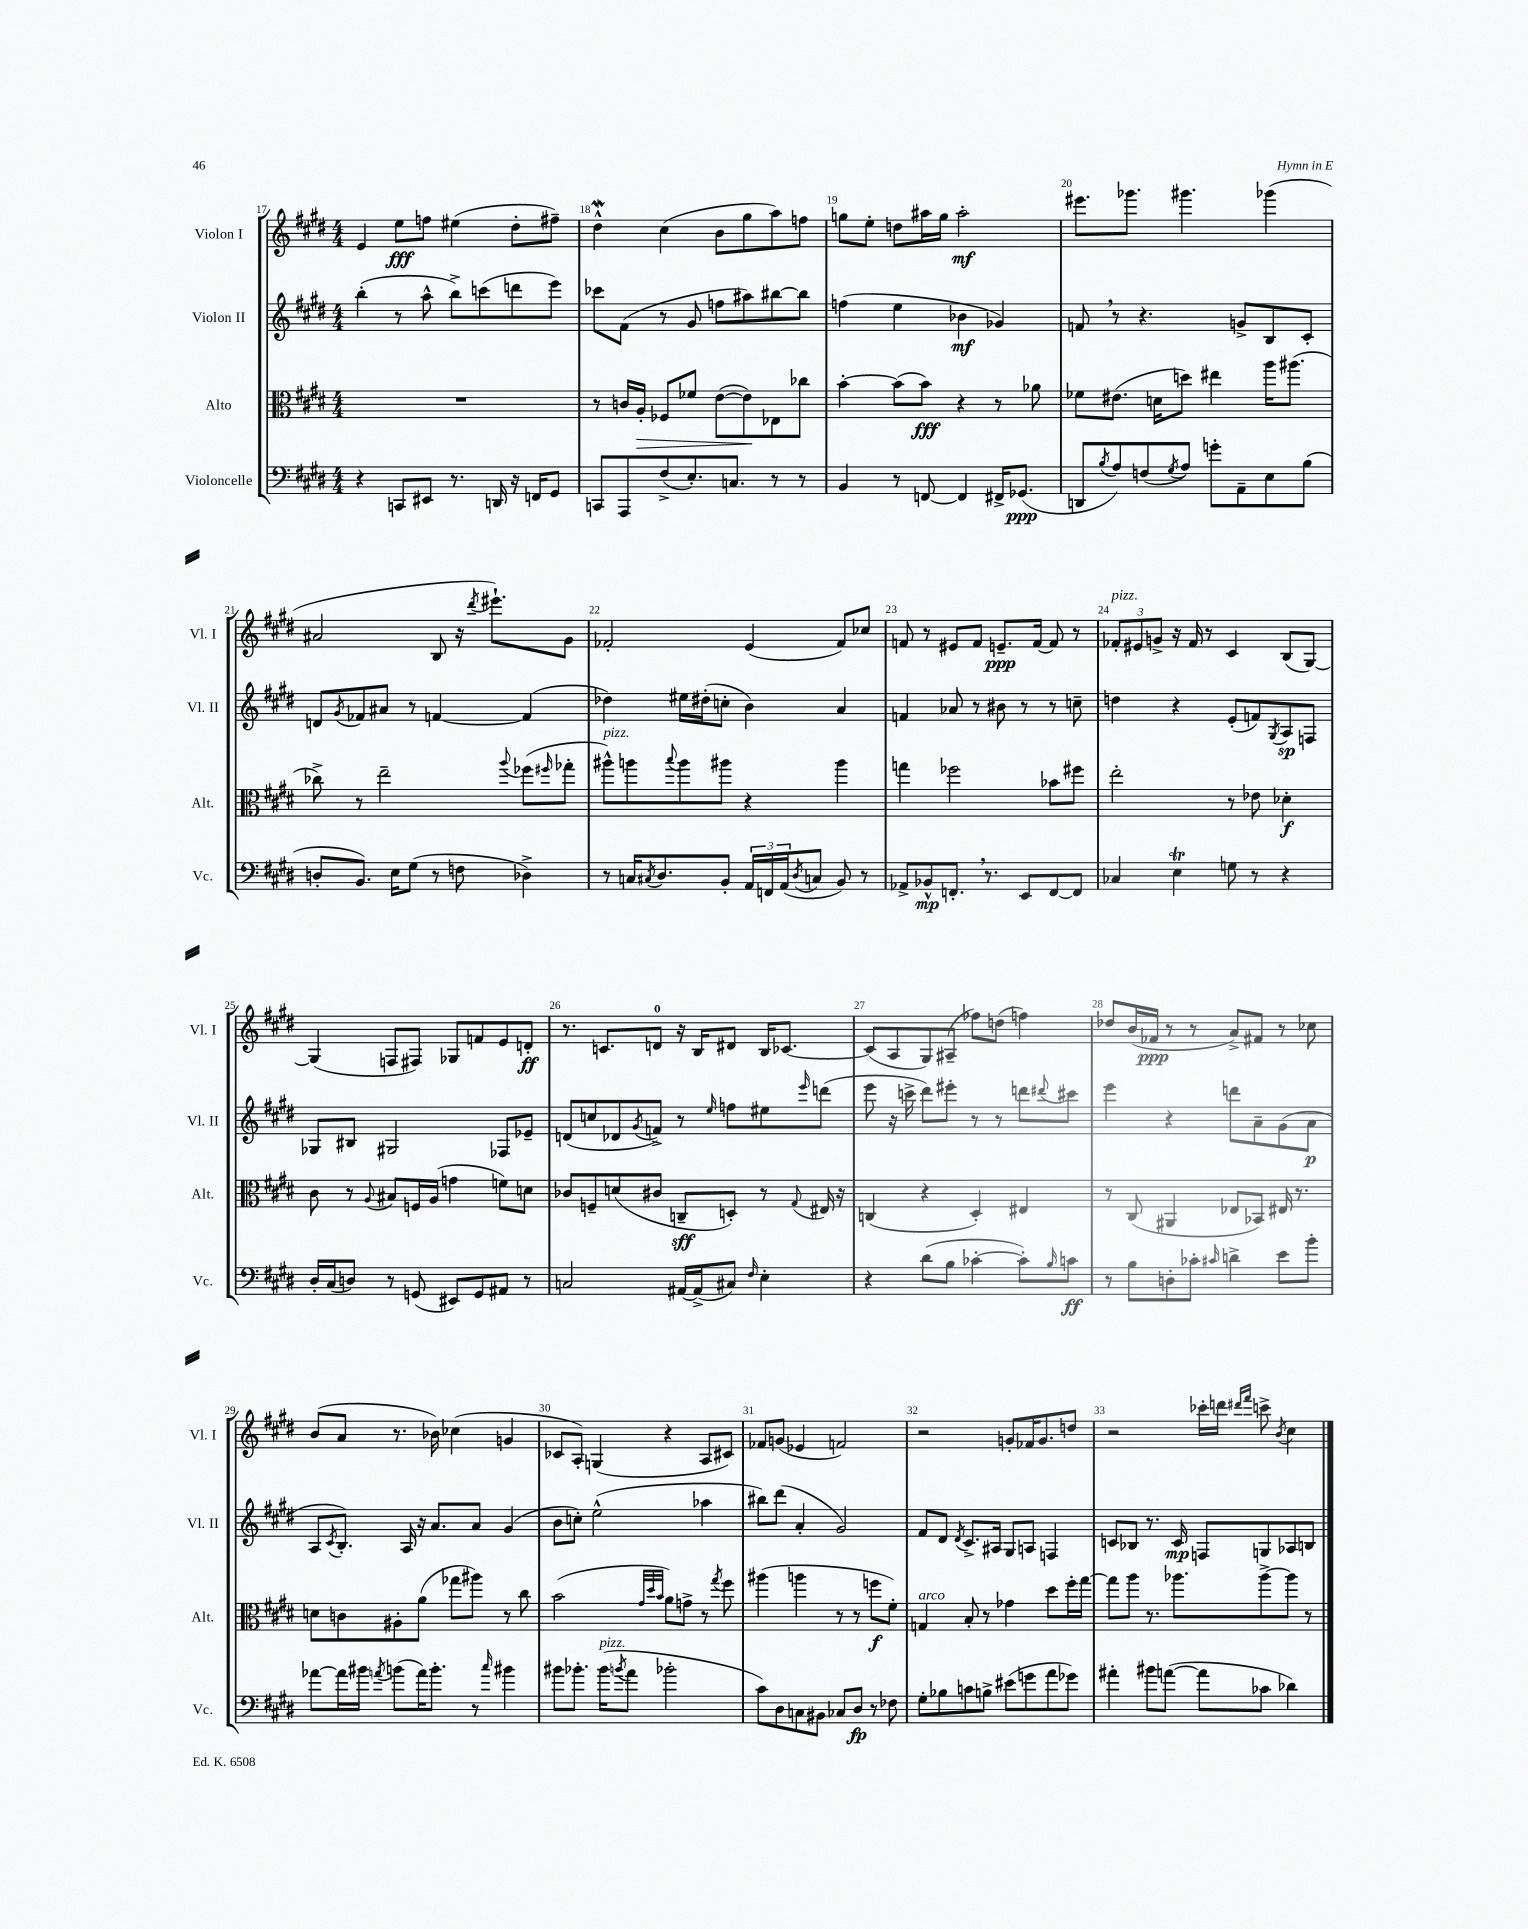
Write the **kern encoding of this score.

**kern	**kern	**kern	**kern
*staff4	*staff3	*staff2	*staff1
*clefF4	*clefC3	*clefG2	*clefG2
*k[f#c#g#d#]	*k[f#c#g#d#]	*k[f#c#g#d#]	*k[f#c#g#d#]
*M4/4	*M4/4	*M4/4	*M4/4
4r	1r	(4bb'	4e
8CC	.	8r	8ee
8EE#	.	8aa^^	8ff
8.r	.	8bb^)	(4ee#
.	.	(8ccc	.
16DD	.	.	.
16r	.	8ddd	8dd#'
16FF	.	.	.
8GG#	.	8eee)	8ff#~)
=	=	=	=
8CC	8r	8ccc-	4dd#^^
8AAA	16c	(8f#	.
.	16A'	.	.
(8F#^	8F-	8r	(4cc#
8.E')	8f-	8g#	.
.	([8e	8ff	8b
8.C	.	.	.
.	8e])	8aa#)	8gg#
8r	8E-	[8bb#	8aa)
8r	8cc-	8bb#]	8ff
=	=	=	=
4BB	[4b'	(4ff	8gg
.	.	.	8ee'
8r	(8b]	4ee	8dd
[8FF	8b)	.	16aa#
.	.	.	16gg
4FF]	4r	4b-	2aa#'
16FF#^	8r	4g-)	.
(8.GG-	.	.	.
.	8a-	.	.
=	=	=	=
8DD	8f-	8f	8.eee#
8qB	.	.	.
8A)	(8.e#	8r	.
.	.	.	8.ggg-
(8F	.	4.r	.
.	16d	.	.
8qG#	.	.	.
8A)	8dd)	.	4.ggg#
8g'	4ee#	.	.
8AA~	.	8g^	.
8E	16aa	8B	(4ggg-
.	(8.aa#	.	.
(8B	.	8c#'	.
=	=	=	=
8D'	8cc-^)	8d	2a#
.	.	8qg#	.
8.BB)	8r	8f-	.
.	2ee~	8a#	.
16E	.	.	.
(8G#	.	8r	.
8r	.	[4f	8B
8F	.	.	16r
.	.	.	8qddd#
.	.	.	8.eee#`)
.	8qqaa	.	.
4D-^)	(8ff-	(4f]	.
.	16qqff#	.	.
.	8gg-'	.	8g#
=	=	=	=
8r	8aa#^^)	4dd-)	2f-'
16C	8aa	.	.
8qC#	.	.	.
8.D#	.	.	.
.	8qqbb	.	.
.	8aa	16ee#	.
.	.	(16dd#'	.
8BB'	8aa#	8cc'	.
24AA	4r	4b)	(4e
24FF	.	.	.
(24AA	.	.	.
8qD#	.	.	.
8C	.	.	.
8BB)	4aa#	4a	8f-)
8r	.	.	8cc-
=	=	=	=
8AA-^	4gg	4f	8f
8BB-^^	.	.	8r
8.FF'	2ff-	8a-	8e#
.	.	8r	8f
8.r	.	.	.
.	.	8b#	8.e~
8EE	.	8r	.
.	.	.	[16f
[8FF	8b-	8r	8f]
8FF]	8ff#	8cc~	8r
=	=	=	=
4C-	2ee'	4dd	12f-'
.	.	.	12e#
.	.	.	12g^
4E	.	4r	16r
.	.	.	16f-
.	.	.	8r
8G	8r	(8e'	4c#
8r	8e-	8f)	.
.	.	8qG#	.
4r	4d-'	8A	(8B
.	.	8F	[8G#)
=	=	=	=
16D#'	8c#	8G-	(4G#]
(16C#	.	.	.
8D)	8r	8B#	.
.	8qqA	.	.
8r	8B#	2G#	8F
(8GG	16F	.	8F#)
.	(16A	.	.
8EE#)	4g	.	8G-
8GG	.	.	8f
8AA#	8f)	8F-	8e
8r	8d	8e-~	8d'
=	=	=	=
2C	8c-	(8d	8.r
.	8F~	8cc	.
.	.	.	8.c
.	(8d	8d-	.
.	.	8qg#	.
.	8c#	8f^)	8d
[16AA#	8C~	8r	16r
(16AA#^]	.	.	16B
.	.	16qqee	.
8C#)	8D')	8ff	8d#
16qqF#	.	.	.
4E'	8r	8ee#	16B
.	.	.	[8.c-
.	8qqG#	16qqeee	.
.	16E#	(8ddd	.
.	16r	.	.
=	=	=	=
4r	(4C	8eee	(8c-]
.	.	16r	8A
.	.	16ccc^	.
(8d#	4r	8ddd#)	8G#)
8B	.	8eee#'	(8A#~
[4c-'	4D#')	8r	8ff-)
.	.	8r	(8dd
8c-'])	4E#	8ddd	4ff)
16qqB	.	8qqddd#	.
8c	.	8ccc#	.
=	=	=	=
8r	8r	4eee	8dd-
8B	(8C#	.	(16b
.	.	.	16f-
8D'	4AA#	4r	8r
8c-'	.	.	8r
16qqc#	.	.	.
4d^	8E-	8ddd	8a^)
.	8BB-)	8a~	8f#
8e	16E#	(8g#	8r
.	8.r	.	.
8b'	.	8a	8cc-
=	=	=	=
[8a-	8d	8A	(8b
.	.	8qc#	.
16a-]	8c	8.B')	8a
16b#	.	.	.
8qa	.	.	.
(8b	8A#'	.	8.r
.	.	16A	.
16a)	(8a	16r	.
8.b'	.	8.a	16b-)
.	8gg-	.	(4cc-
8r	8aa#)	8a	.
16qqcc#	.	.	.
4b#	8r	(4g#	4g
.	8cc#	.	.
=	=	=	=
8b#	(2b	8b	8c-
8.b-'	.	8cc')	8A')
.	.	(2ee^^	(4G
(16b-	.	.	.
8qb	.	.	.
8a	.	.	.
.	32qqg#	.	.
.	32qqdd#	.	.
.	32qqb	.	.
2b-'	8a)	.	4r
.	8g^	.	.
.	8r	4aa-	8A
.	8qgg#	.	.
.	8ff#	.	8c#)
=	=	=	=
8c#)	(4aa#	8bb#)	8f-
8D#	.	(8ddd#	(8g
8C	4aa	4a'	4e-
8BB#	.	.	.
8C-	8r	2g#)	2f)
8D#	8r	.	.
8r	8ff	.	.
8F-	8f#')	.	.
=	=	=	=
8G#'	4G	8f#	2r
8B-	.	8d#	.
.	.	8qd#	.
8c	8B'	8.c#^	.
8B^	8r	.	.
.	.	16A#	.
(8e#	4g-	8G#	8g'
8g	.	8A	16f-
.	.	.	8.g
8a	8dd#	4F	.
8g-)	16ff#'	.	8dd
.	[16gg#	.	.
=	=	=	=
4a#'	8gg#]	8c	2r
.	8aa	8B-	.
8b#	8.r	8.r	.
([8a	.	.	.
.	8.aa-	16c	.
8a]	.	8F	16ccc-'
.	.	.	16ddd
.	.	.	16qqddd#
.	.	.	16qqfff#
8c-	[8aa-^	8G	8ccc^
.	.	.	8qb
4d-)	8aa-]	8A-	4cc#
.	8r	8B	.
==	==	==	==
*-	*-	*-	*-
